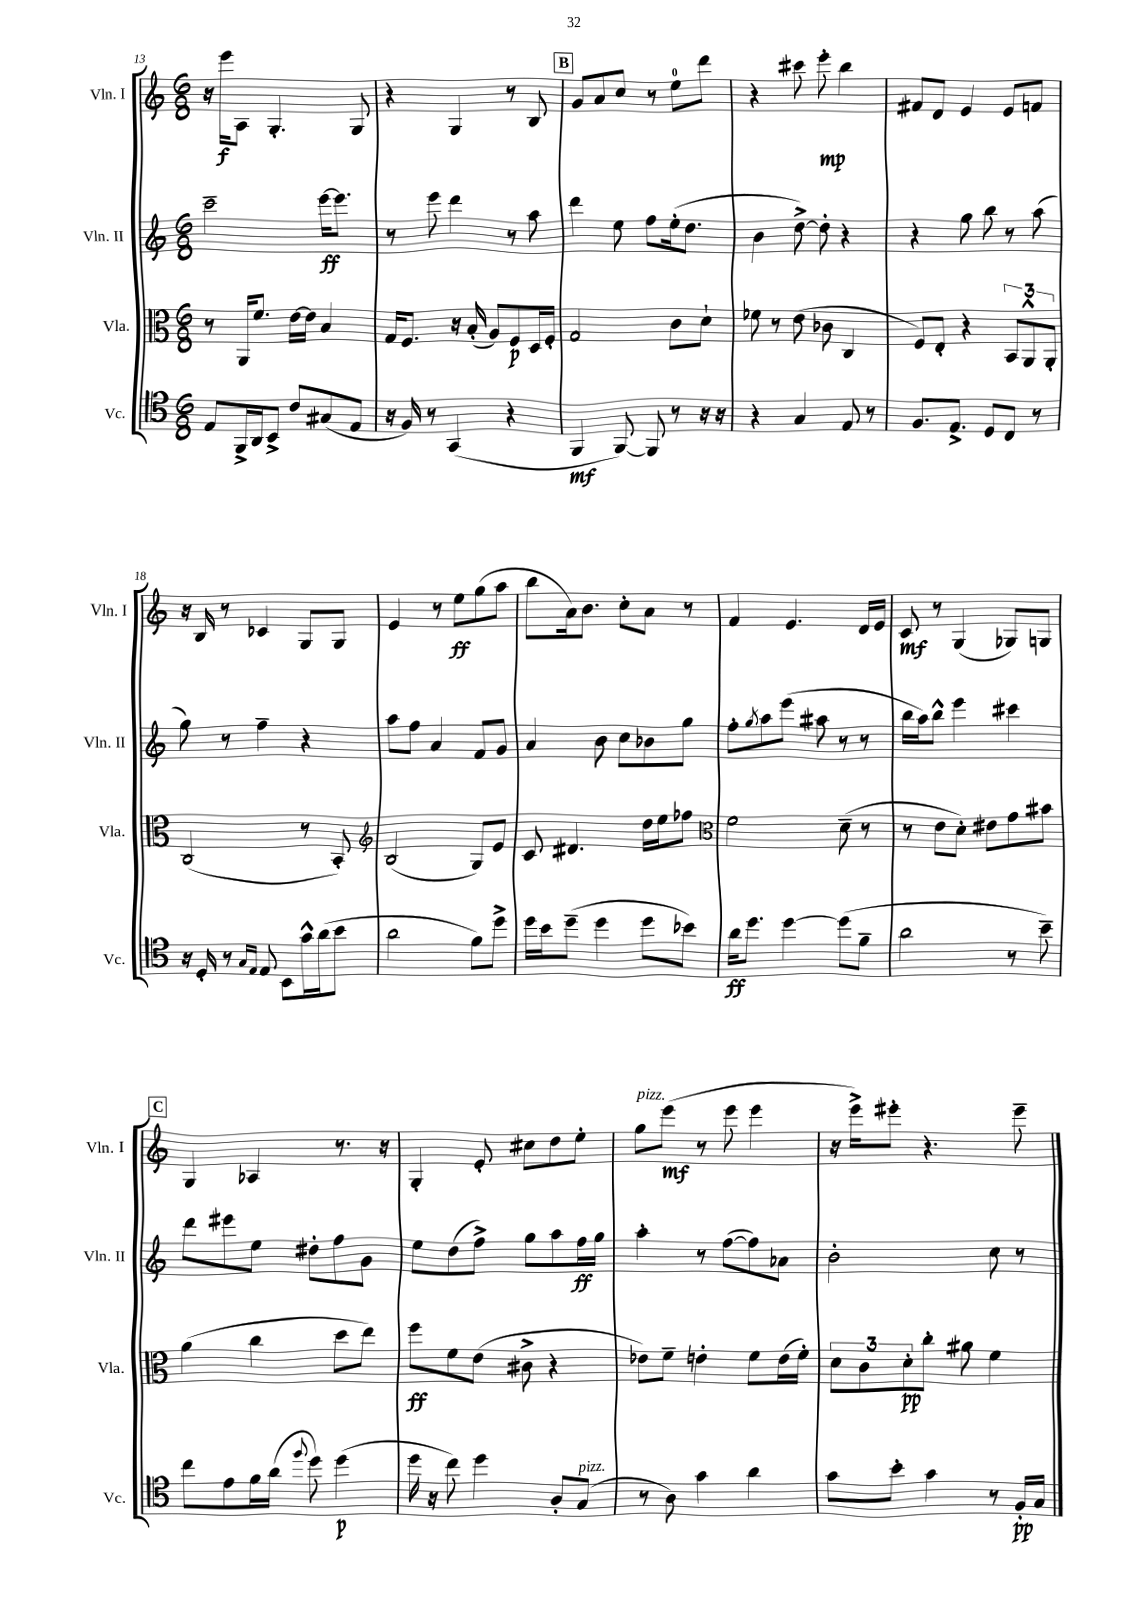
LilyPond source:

<<
\new StaffGroup <<
\new Staff = "s0" \with { instrumentName = "Vln. I" shortInstrumentName = "Vln. I" } {
    \clef treble \key c \major \numericTimeSignature \time 6/8
    r16 e'''16\f a8 g4.-. g8 |
    r4 g4 r8 b8 |
    \mark \markup { \box "B" } g'8 a'8 c''8 r8 e''8-0 d'''8 |
    r4 cis'''8 e'''8-.\mp b''4 |
    fis'8 d'8 e'4 e'8 f'8 |
    r16 b16 r8 ces'4 g8 g8 |
    e'4 r8 e''8\ff g''8( a''8 |
    b''8 a'16) b'8. c''8-. a'8 r8 |
    f'4 e'4. d'16 e'16 |
    c'8\mf r8 g4( ges8) g8 |
    \mark \markup { \box "C" } g4 aes4 r8. r16 |
    g4-. e'8-. cis''8 d''8 e''8-. |
    g''8^\markup { \italic "pizz." } e'''8\mf( r8 e'''8 e'''4 |
    r16 e'''16->) eis'''8-. r4. eis'''8-- \bar "|." |
}
\new Staff = "s1" \with { instrumentName = "Vln. II" shortInstrumentName = "Vln. II" } {
    \clef treble \key c \major \numericTimeSignature \time 6/8
    c'''2-- e'''16~\ff e'''8. |
    r8 e'''8 d'''4 r8 a''8 |
    \mark \markup { \box "B" } d'''4 e''8 f''8 e''16-.( d''8. |
    b'4 d''8~->) d''8-. r4 |
    r4 g''8 b''8 r8 a''8( |
    g''8) r8 f''4-- r4 |
    a''8 f''8 a'4 f'8 g'8 |
    a'4 b'8 c''8 bes'8 g''8 |
    f''8-. \acciaccatura { g''8 } a''8 e'''8( ais''8 r8 r8 |
    b''16 a''16) b''8-^ e'''4 cis'''4 |
    \mark \markup { \box "C" } d'''8 eis'''8 e''8 dis''8-. f''8 g'8 |
    e''8 d''8( f''8->) g''8 a''8 f''16\ff g''16 |
    a''4-. r8 f''8~( f''8) aes'8 |
    b'2-. c''8 r8 \bar "|." |
}
\new Staff = "s2" \with { instrumentName = "Vla." shortInstrumentName = "Vla." } {
    \clef alto \key c \major \numericTimeSignature \time 6/8
    r8 a,16 f'8. e'16~ e'16 b4 |
    g16 f8. r16 b16-.( a8) f8\p d16 f16-. |
    \mark \markup { \box "B" } g2 c'8 d'8-! |
    fes'8 r8 e'8( ces'8 c4 |
    f8) e8-. r4 \tuplet 3/2 { b,8 a,8-^ a,8-. } |
    c2( r8 b,8-.) |
    \clef treble b2( g8) e'8 |
    c'8 dis'4. d''16 e''16 fes''8 |
    \clef alto f'2 d'8--( r8 |
    r8 e'8 d'8-.) eis'8 g'8 bis'8 |
    \mark \markup { \box "C" } a'4( c''4 d''8 e''8) |
    f''8\ff f'8 e'8( cis'8-> r4 |
    ees'8) f'8-- e'4-. f'8 e'16( f'16-.) |
    \tuplet 3/2 { d'8 c'8 d'8-.\pp } c''8-. ais'8 f'4 \bar "|." |
}
\new Staff = "s3" \with { instrumentName = "Vc." shortInstrumentName = "Vc." } {
    \clef tenor \key c \major \numericTimeSignature \time 6/8
    e8 f,16-> a,16 b,8-> c'8 gis8( e8 |
    r16 f16) r8 g,4( r4 |
    \mark \markup { \box "B" } f,4\mf f,8~) f,8 r8 r16 r16 |
    r4 g4 e8 r8 |
    f8. e8.-> d8 c8 r8 |
    r16 d16-. r8 \grace { g16 e16 } e8 b,8 g'16-^ a'16( b'8 |
    a'2 f'8) d''8-> |
    d''16 b'16 d''8--( d''4 d''8 bes'8) |
    a'16\ff d''8. d''4~ d''8( f'8-- |
    a'2 r8 b'8--) |
    \mark \markup { \box "C" } c''8 e'8 f'16 a'16( \appoggiatura { f''8 } d''8) d''4\p( |
    d''16 r16 c''8) d''4 a8-. g8^\markup { \italic "pizz." }( |
    r8 a8) g'4 a'4 |
    g'8 b'8-. g'4 r8 f16-.\pp g16 \bar "|." |
}
>>
>>
\layout { \context { \Score currentBarNumber = #13 } }
